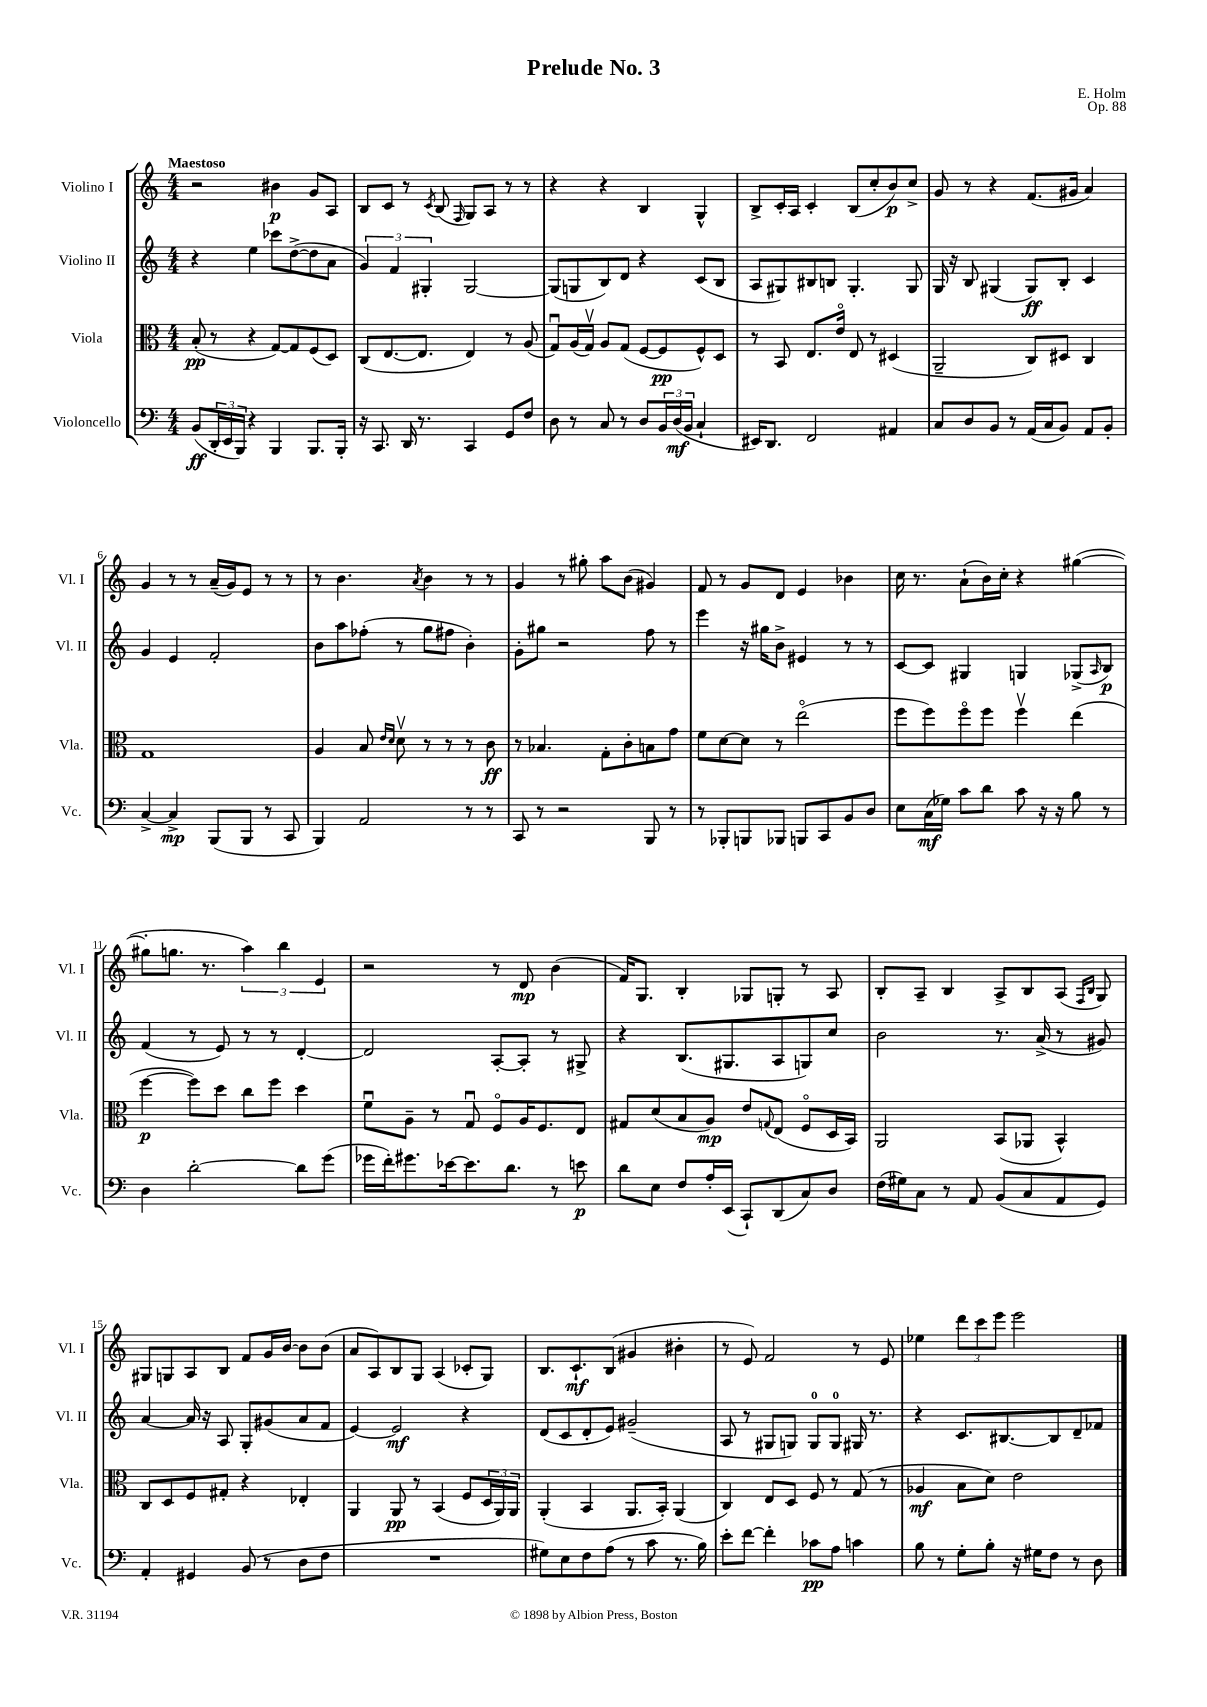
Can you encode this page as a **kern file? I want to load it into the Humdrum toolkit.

**kern	**dynam	**kern	**dynam	**kern	**dynam	**kern	**dynam
*part4	*part4	*part3	*part3	*part2	*part2	*part1	*part1
*staff4	*staff4	*staff3	*staff3	*staff2	*staff2	*staff1	*staff1
*I"Violoncello	*	*I"Viola	*	*I"Violino II	*	*I"Violino I	*
*I'Vc.	*	*I'Vla.	*	*I'Vl. II	*	*I'Vl. I	*
*clefF4	*	*clefC3	*	*clefG2	*	*clefG2	*
*k[]	*	*k[]	*	*k[]	*	*k[]	*
*M4/4	*	*M4/4	*	*M4/4	*	*M4/4	*
=1	=1	=1	=1	=1	=1	=1	=1
!	!	!	!	!	!	!LO:TX:a:B:t=Maestoso	!
(8BB/L	ff	(8B'/	pp	4r	.	2r	.
24DD'/L	.	8r	.	.	.	.	.
24EE/	.	.	.	.	.	.	.
24BBB/JJ)	.	.	.	.	.	.	.
4r	.	4r	.	4ee\	.	.	.
4BBB/	.	[8G/L)	.	8ccc-X\L	.	4b#X\	p
.	.	8G/]	.	([8dd^\	.	.	.
8.BBB/L	.	(8F/	.	8dd\]	.	8g/L	.
.	.	8D/J)	.	8a\J	.	8A/J	.
16BBB'/Jk	.	.	.	.	.	.	.
=2	=2	=2	=2	=2	=2	=2	=2
16r	.	(8C/L	.	6g/)	.	8B/L	.
8.CC/	.	.	.	.	.	.	.
.	.	[8.E/	.	.	.	8c/J	.
.	.	.	.	6f/	.	.	.
16DD/	.	.	.	.	.	8r	.
8.r	.	8.E/J]	.	.	.	.	.
.	.	.	.	6G#X'/	.	.	.
.	.	.	.	.	.	8qc/	.
.	.	.	.	.	.	(8B/	.
.	.	.	.	.	.	16qqF/	.
4CC/	.	4E/)	.	[2G#/	.	8G/L)	.
.	.	.	.	.	.	8A/J	.
8GG/L	.	8r	.	.	.	8r	.
8F/J	.	(8A/	.	.	.	8r	.
=3	=3	=3	=3	=3	=3	=3	=3
8D\	.	8Gu/L)	.	(8G#/L]	.	4r	.
8r	.	(16A/L	.	8Gn/	.	.	.
.	.	16Gv/JJ)	.	.	.	.	.
8C/	.	8A/L	.	8B/)	.	4r	.
8r	.	(8G/J	.	8d/J	.	.	.
8D/L	.	[8F/L	.	4r	.	4B/	.
24BB/L	.	8F/]	pp	.	.	.	.
(24D/	mf	.	.	.	.	.	.
24BB/JJ	.	.	.	.	.	.	.
4C`/	.	8F^^/)	.	(8c/L	.	4G^^/	.
.	.	8D/J	.	8B/J	.	.	.
=4	=4	=4	=4	=4	=4	=4	=4
16EE#X/KL)	.	8r	.	8A/L	.	8B^/L	.
8.DD/J	.	.	.	.	.	.	.
.	.	8BB/	.	8G#X/)	.	16c'/L	.
.	.	.	.	.	.	16A/JJ	.
2FF/	.	8.E/L	.	8B#X/	.	4c'/	.
.	.	.	.	8Bn/J	.	.	.
.	.	16e/Jk	.	.	.	.	.
.	.	8E/	.	4.G#'/	.	(8B/L	.
.	.	8r	.	.	.	8cc'/	.
4AA#X/	.	(4D#X/	.	.	.	8b/)	p
.	.	.	.	8G#/	.	8cc^/J	.
=5	=5	=5	=5	=5	=5	=5	=5
8C/L	.	2AA~/	.	16G/	.	8g/	.
.	.	.	.	16r	.	.	.
8D/	.	.	.	8B/	.	8r	.
8BB/J	.	.	.	(4G#X/	.	4r	.
8r	.	.	.	.	.	.	.
(16AA/LL	.	8C/L)	.	8G#/L)	ff	(8.f/L	.
16C/J	.	.	.	.	.	.	.
8BB/J)	.	8D#X/J	.	8B'/J	.	.	.
.	.	.	.	.	.	16g#X/Jk	.
8AA/L	.	4C/	.	4c/	.	4a/)	.
8BB'/J	.	.	.	.	.	.	.
!!LO:LB:g=z
=6	=6	=6	=6	=6	=6	=6	=6
[4C^/	.	1G	.	4g/	.	4g/	.
4C^/]	mp	.	.	4e/	.	8r	.
.	.	.	.	.	.	8r	.
(8BBB/L	.	.	.	2f'/	.	(16a~/LL	.
.	.	.	.	.	.	16g/J)	.
8BBB/J	.	.	.	.	.	8e/J	.
8r	.	.	.	.	.	8r	.
8CC/	.	.	.	.	.	8r	.
=7	=7	=7	=7	=7	=7	=7	=7
4BBB/)	.	4A/	.	8b\L	.	8r	.
.	.	.	.	8aa\	.	4.b\	.
2AA/	.	8B/	.	(8ff-X'\J	.	.	.
.	.	16qqe/LL	.	.	.	.	.
.	.	16qqd/JJ	.	.	.	.	.
.	.	8dv\	.	8r	.	.	.
.	.	.	.	.	.	8qa/	.
.	.	8r	.	8gg\L	.	4b\	.
.	.	8r	.	8ff#X\J	.	.	.
8r	.	8r	.	4b'\)	.	8r	.
8r	.	8c\	ff	.	.	8r	.
=8	=8	=8	=8	=8	=8	=8	=8
8CC/	.	8r	.	8g'\L	.	4g/	.
8r	.	4.B-X/	.	8gg#X\J	.	.	.
2r	.	.	.	2r	.	8r	.
.	.	.	.	.	.	8gg#X'\	.
.	.	8G'\L	.	.	.	8aa\L	.
.	.	8c'\	.	.	.	(8b\J	.
8BBB/	.	8Bn\	.	8ff\	.	4g#X/)	.
8r	.	8g\J	.	8r	.	.	.
=9	=9	=9	=9	=9	=9	=9	=9
8r	.	8f\L	.	4eee\	.	8f/	.
8BBB-X'/L	.	[8d\	.	.	.	8r	.
8BBBn/	.	8d\J]	.	16r	.	8g/L	.
.	.	.	.	16gg#X\KL	.	.	.
8BBB-X/J	.	8r	.	8b^\J	.	8d/J	.
8BBBn/L	.	(2ee\	.	4e#X/	.	4e/	.
8CC/	.	.	.	.	.	.	.
8BB/	.	.	.	8r	.	4b-X\	.
8D/J	.	.	.	8r	.	.	.
=10	=10	=10	=10	=10	=10	=10	=10
8E\L	.	8ff\L	.	[8c/L	.	16cc\	.
.	.	.	.	.	.	8.r	.
(16C\L	mf	8ff\)	.	8c/J]	.	.	.
16G-X\JJ)	.	.	.	.	.	.	.
8c\L	.	8ff\	.	4G#X/	.	(8a`\L	.
8d\J	.	8ff\J	.	.	.	16b\L)	.
.	.	.	.	.	.	16cc'\JJ	.
8c\	.	4ffv\	.	4Gn/	.	4r	.
16r	.	.	.	.	.	.	.
16r	.	.	.	.	.	.	.
8B\	.	(4ee\	.	(8G-X^/L	.	([4gg#X\	.
.	.	.	.	16qqA/	.	.	.
8r	.	.	.	8B/J)	p	.	.
!!LO:LB:g=z
=11	=11	=11	=11	=11	=11	=11	=11
4D\	.	[4ff\	p	(4f/	.	8gg#X'\L]	.
.	.	.	.	.	.	8.ggn\J	.
[2d'\	.	8ff\L])	.	8r	.	.	.
.	.	.	.	.	.	8.r	.
.	.	8dd\J	.	8e/)	.	.	.
.	.	8cc\L	.	8r	.	6aa\)	.
.	.	8ff\J	.	8r	.	.	.
.	.	.	.	.	.	6bb\	.
8d\L]	.	4dd\	.	[4d'/	.	.	.
.	.	.	.	.	.	6e/	.
(8g\J	.	.	.	.	.	.	.
=12	=12	=12	=12	=12	=12	=12	=12
16g-X\LL	.	8fu\L	.	2d/]	.	2r	.
16f'\J)	.	.	.	.	.	.	.
8.g#X\	.	8A~\J	.	.	.	.	.
.	.	8r	.	.	.	.	.
[16e-X\k	.	.	.	.	.	.	.
8.e-\]	.	8Gu/	.	.	.	.	.
.	.	8F/L	.	[8A'/L	.	8r	.
8.d\J	.	.	.	.	.	.	.
.	.	16A/K	.	8A'/J]	.	8d/	mp
.	.	8.F/	.	.	.	.	.
8r	.	.	.	8r	.	(4b\	.
8en\	p	8E/J	.	8G#X^/	.	.	.
=13	=13	=13	=13	=13	=13	=13	=13
8d\L	.	8G#X/L	.	4r	.	16f/KL)	.
.	.	.	.	.	.	8.G/J	.
8E\J	.	(8d/	.	.	.	.	.
8F/L	.	8B/	.	(8.B/L	.	4B'/	.
16A'/L	.	8A/J)	mp	.	.	.	.
(16EE/JJ	.	.	.	8.G#X/	.	.	.
8CC`/L)	.	8e/L	.	.	.	8G-X/L	.
.	.	8qqGn/	.	.	.	.	.
(8DD/	.	(8E/J	.	8A/	.	8Gn'/J	.
8C/)	.	8F/L	.	8Gn/)	.	8r	.
8D/J	.	16D/L	.	8cc/J	.	8A/	.
.	.	16BB/JJ)	.	.	.	.	.
=14	=14	=14	=14	=14	=14	=14	=14
(16F\LL	.	2AA/	.	2b\	.	8B'/L	.
16G#X\J)	.	.	.	.	.	.	.
8C\J	.	.	.	.	.	8A~/J	.
8r	.	.	.	.	.	4B/	.
8AA/	.	.	.	.	.	.	.
(8BB/L	.	(8BB/L	.	8.r	.	8A^/L	.
8C/	.	8AA-X/J	.	.	.	8B/	.
.	.	.	.	(16a^/	.	.	.
8AA/	.	4BB^^/)	.	8r	.	(8A/J	.
.	.	.	.	.	.	16qqF/LL	.
.	.	.	.	.	.	16qqB/JJ	.
8GG/J)	.	.	.	8g#X/)	.	8G/)	.
!!LO:LB:g=z
=15	=15	=15	=15	=15	=15	=15	=15
4AA'/	.	8C/L	.	[4a/	.	8G#X/L	.
.	.	8D/	.	.	.	8Gn/	.
4GG#X/	.	8F/	.	16a/]	.	8A/	.
.	.	.	.	16r	.	.	.
.	.	8G#X'/J	.	8A/	.	8B/J	.
(8BB/	.	4r	.	8G'/L	.	8f/L	.
8r	.	.	.	(8g#X/	.	16g/L	.
.	.	.	.	.	.	[16b/JJ	.
8D\L	.	4E-X'/	.	8a/	.	8b\L]	.
8F\J	.	.	.	8f/J	.	(8b\J	.
=16	=16	=16	=16	=16	=16	=16	=16
1r	.	4AA/	.	[4e/)	.	8a/L	.
.	.	.	.	.	.	8A/)	.
.	.	8AA/	pp	2e/]	mf	8B/	.
.	.	8r	.	.	.	8G/J	.
.	.	(4BB/	.	.	.	(4A/	.
.	.	8F/L	.	4r	.	8c-X'/L	.
.	.	24D/L	.	.	.	8G/J)	.
.	.	24AA/)	.	.	.	.	.
.	.	24AA/JJ	.	.	.	.	.
=17	=17	=17	=17	=17	=17	=17	=17
8G#X\L)	.	(4AA'/	.	(8d/L	.	8.B/L	.
8E\	.	.	.	8c/	.	.	.
.	.	.	.	.	.	8.c`/	mf
8F\	.	4BB/	.	8d'/	.	.	.
(8A\J	.	.	.	8e/J)	.	(8B/J	.
8r	.	8.AA/L	.	(2g#X~/	.	4g#X/	.
8c\	.	.	.	.	.	.	.
.	.	16BB'/Jk)	.	.	.	.	.
8.r	.	(4AA/	.	.	.	4b#X'\	.
16B\)	.	.	.	.	.	.	.
=18	=18	=18	=18	=18	=18	=18	=18
8e'\L	.	4C/)	.	8A/	.	8r	.
[8f\J	.	.	.	8r	.	8e/)	.
4f'\]	.	8E/L	.	8G#X/L	.	2f/	.
.	.	8D/J	.	8Gn/J)	.	.	.
8c-X\L	pp	8F/	.	8G/L	.	.	.
8A\J	.	8r	.	8G/J	.	.	.
4cn\	.	(8G/	.	16G#X/	.	8r	.
.	.	.	.	8.r	.	.	.
.	.	8r	.	.	.	8e/	.
=19	=19	=19	=19	=19	=19	=19	=19
8B\	.	4A-X/	mf	4r	.	4ee-X\	.
8r	.	.	.	.	.	.	.
8G'\L	.	8B\L	.	8.c/L	.	12ddd\L	.
.	.	.	.	.	.	12ccc\	.
8B'\J	.	8d\J)	.	.	.	.	.
.	.	.	.	.	.	12eee\J	.
.	.	.	.	[8.B#X/	.	.	.
16r	.	2e\	.	.	.	2eee\	.
16G#X\KL	.	.	.	.	.	.	.
8F\J	.	.	.	8B#/]	.	.	.
8r	.	.	.	8d~/	.	.	.
8D\	.	.	.	8f-X/J	.	.	.
==	==	==	==	==	==	==	==
*-	*-	*-	*-	*-	*-	*-	*-
